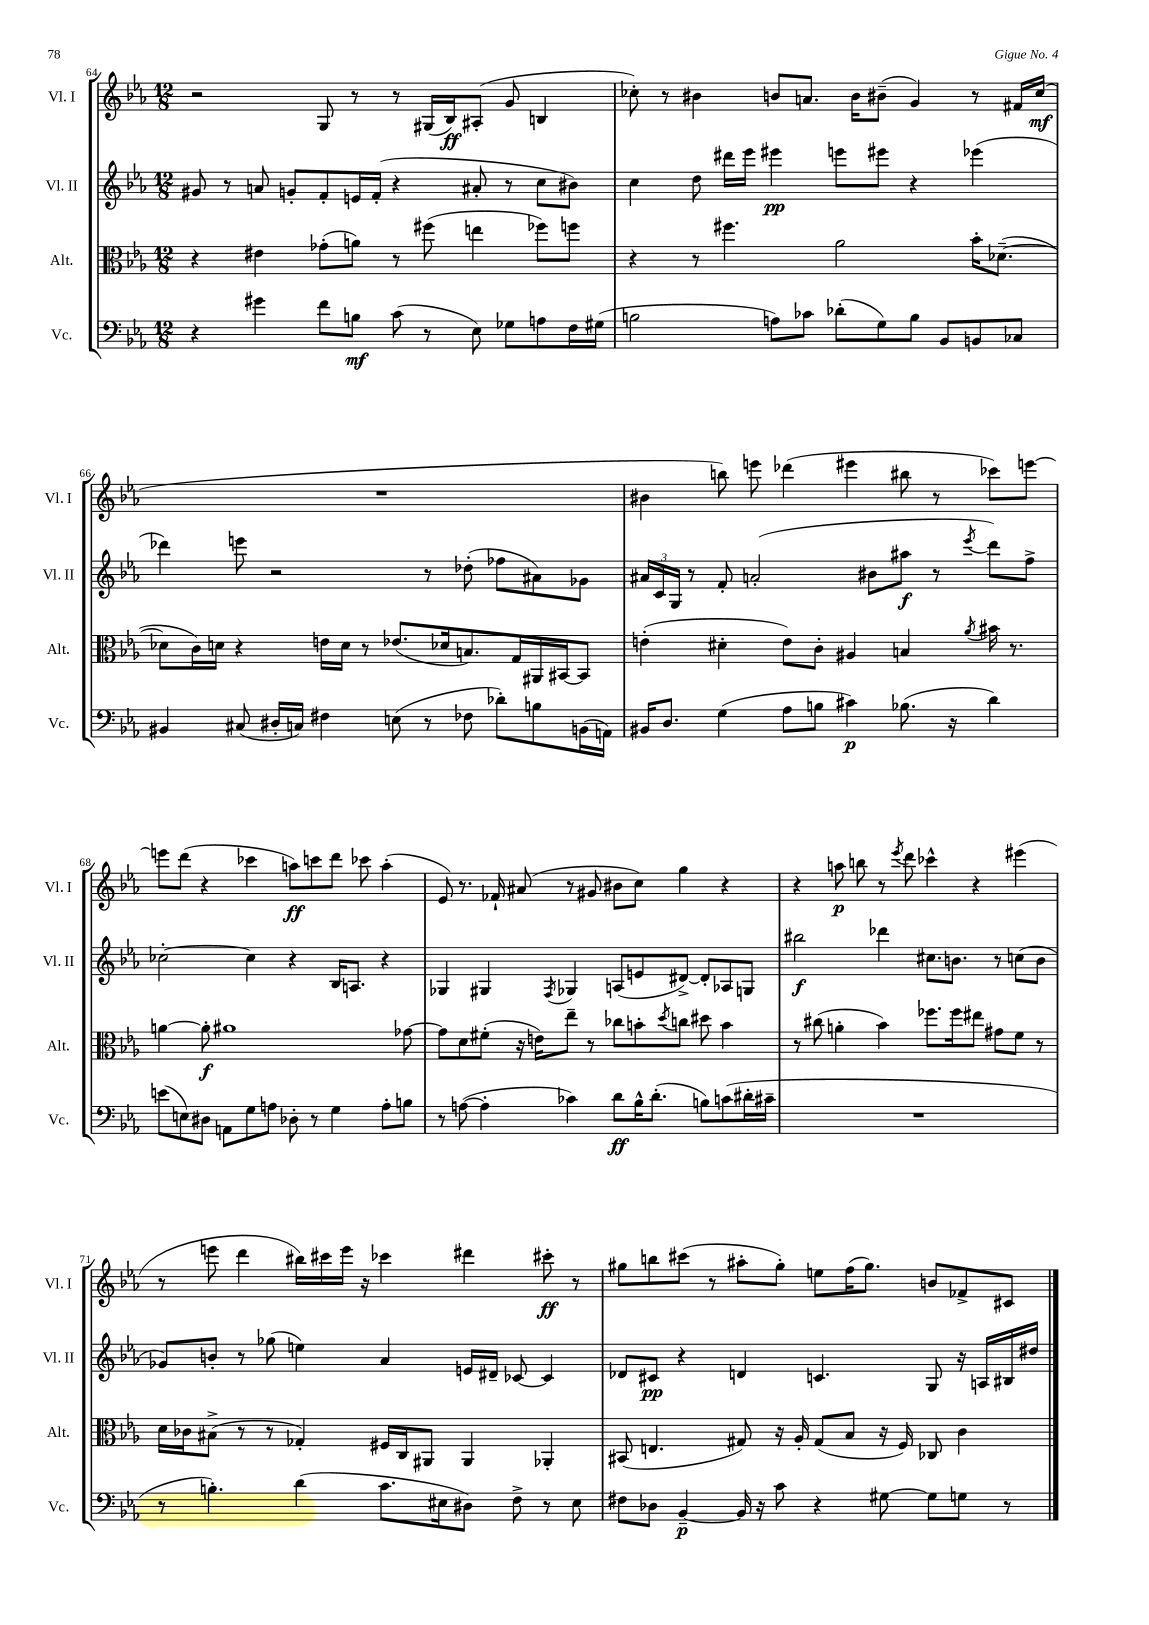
<<
\new StaffGroup <<
\new Staff = "s0" \with { instrumentName = "Vl. I" shortInstrumentName = "Vl. I" } {
    \clef treble \key ees \major \numericTimeSignature \time 12/8
    r2 g8 r8 r8 gis16( bes16\ff) ais8-.( g'8 b4 |
    ces''8-.) r8 bis'4 b'8 a'8. b'16 bis'8--( g'4) r8 fis'16 ces''16\mf( |
    R1. |
    bis'4 b''8) e'''8 des'''4( eis'''4 bis''8 r8 ces'''8) e'''8~ |
    e'''8 d'''8( r4 ces'''4 a''8\ff) c'''8 d'''8 ces'''8 a''4-.( |
    ees'8) r8. fes'16-! ais'8( r8 gis'8 bis'8 c''8) g''4 r4 |
    r4 a''8\p b''8 r8 \acciaccatura { ees'''8 } d'''8 ces'''4-^ r4 eis'''4( |
    r8 e'''8 d'''4 bis''16) cis'''16 e'''16 r16 ces'''4 dis'''4 cis'''8-.\ff r8 |
    gis''8 b''8 cis'''8( r8 ais''8-. gis''8-.) e''8 f''16( gis''8.) b'8 fes'8-> cis'8 \bar "|." |
}
\new Staff = "s1" \with { instrumentName = "Vl. II" shortInstrumentName = "Vl. II" } {
    \clef treble \key ees \major \numericTimeSignature \time 12/8
    gis'8 r8 a'8 g'8-. f'8-. e'16 f'16-.( r4 ais'8-. r8 c''8 bis'8) |
    c''4 d''8 dis'''16 ees'''16 eis'''4\pp e'''8 eis'''8 r4 ees'''4( |
    des'''4) e'''8 r2 r8 des''8-.( fes''8 ais'8) ges'8 |
    \tuplet 3/2 { ais'16 c'16 g16 } r8 f'8-. a'2-.( bis'8 ais''8\f r8 \acciaccatura { ees'''8 } d'''8) f''8-> |
    ces''2~-. ces''4 r4 bes16 a8. r4 |
    ges4 gis4 \acciaccatura { f8 } ges4 a8( e'8 dis'8~->) dis'8-. aes8 g8 |
    bis''2\f des'''4 cis''8. b'8. r8 c''8( b'8 |
    ges'8) b'8-. r8 ges''8( e''4) aes'4 e'16 dis'16-- ces'8~ ces'4 |
    des'8 cis'8\pp r4 d'4 c'4. g8 r16 a16 bis16 dis''16 \bar "|." |
}
\new Staff = "s2" \with { instrumentName = "Alt." shortInstrumentName = "Alt." } {
    \clef alto \key ees \major \numericTimeSignature \time 12/8
    r4 eis'4 ges'8-.( a'8) r8 fis''8( e''4 fes''8) f''8 |
    r4 r8 fis''4. aes'2 bes'16-. des'8.~--( |
    des'8 c'16) d'16 r4 e'16 d'16 r8 ees'8.( des'16 b8.) g16 ais,16 bis,16~ bis,8 |
    e'4-.( dis'4-. e'8) c'8-. ais4 b4 \acciaccatura { aes'8 } bis'16 r8. |
    a'4~ a'8-.\f ais'1 ges'8~ |
    ges'8 d'8 fis'8-.( r16 e'16) ees''8-- r8 ces''8 b'8-. \acciaccatura { d''8 } c''8 dis''8 b'4 |
    r8 cis''8( a'4-. bes'4) fes''8. fes''16 eis''8 gis'8 f'8 r8 |
    d'16 ces'16 bis8->( r8 r8 ges4-.) fis16 c16 ais,8 ais,4 aes,4-. |
    bis,8( e4. gis8) r16 aes16-. gis8( bes8 r16 f16) ces8 c'4 \bar "|." |
}
\new Staff = "s3" \with { instrumentName = "Vc." shortInstrumentName = "Vc." } {
    \clef bass \key ees \major \numericTimeSignature \time 12/8
    r4 gis'4 f'8 b8\mf c'8( r8 ees8) ges8 a8 f16 gis16( |
    b2 a8) ces'8 des'8-.( g8) b8 bes,8 b,8 ces8 |
    bis,4 cis8( dis16-. c16) fis4 e8( r8 fes8 des'8-.) b8 b,16( a,16) |
    bis,16 d8. g4( aes8 b8 cis'4\p) bes8.( r16 d'4) |
    e'8( e8) dis8 a,8 g8 a8 des8-. r8 g4 a8-. b8 |
    r8 a8~( a4-. ces'4) d'8\ff bes16-^ d'8.-.( b8) c'8( dis'16-. cis'16-- |
    R1. |
    r8 b4.-.) d'4( c'8. eis16 dis8) f8-> r8 eis8 |
    fis8 des8 bes,4~--\p bes,16 r16 c'8 r4 gis8~ gis8 g8 r8 \bar "|." |
}
>>
>>
\layout { \context { \Score currentBarNumber = #64 } }
